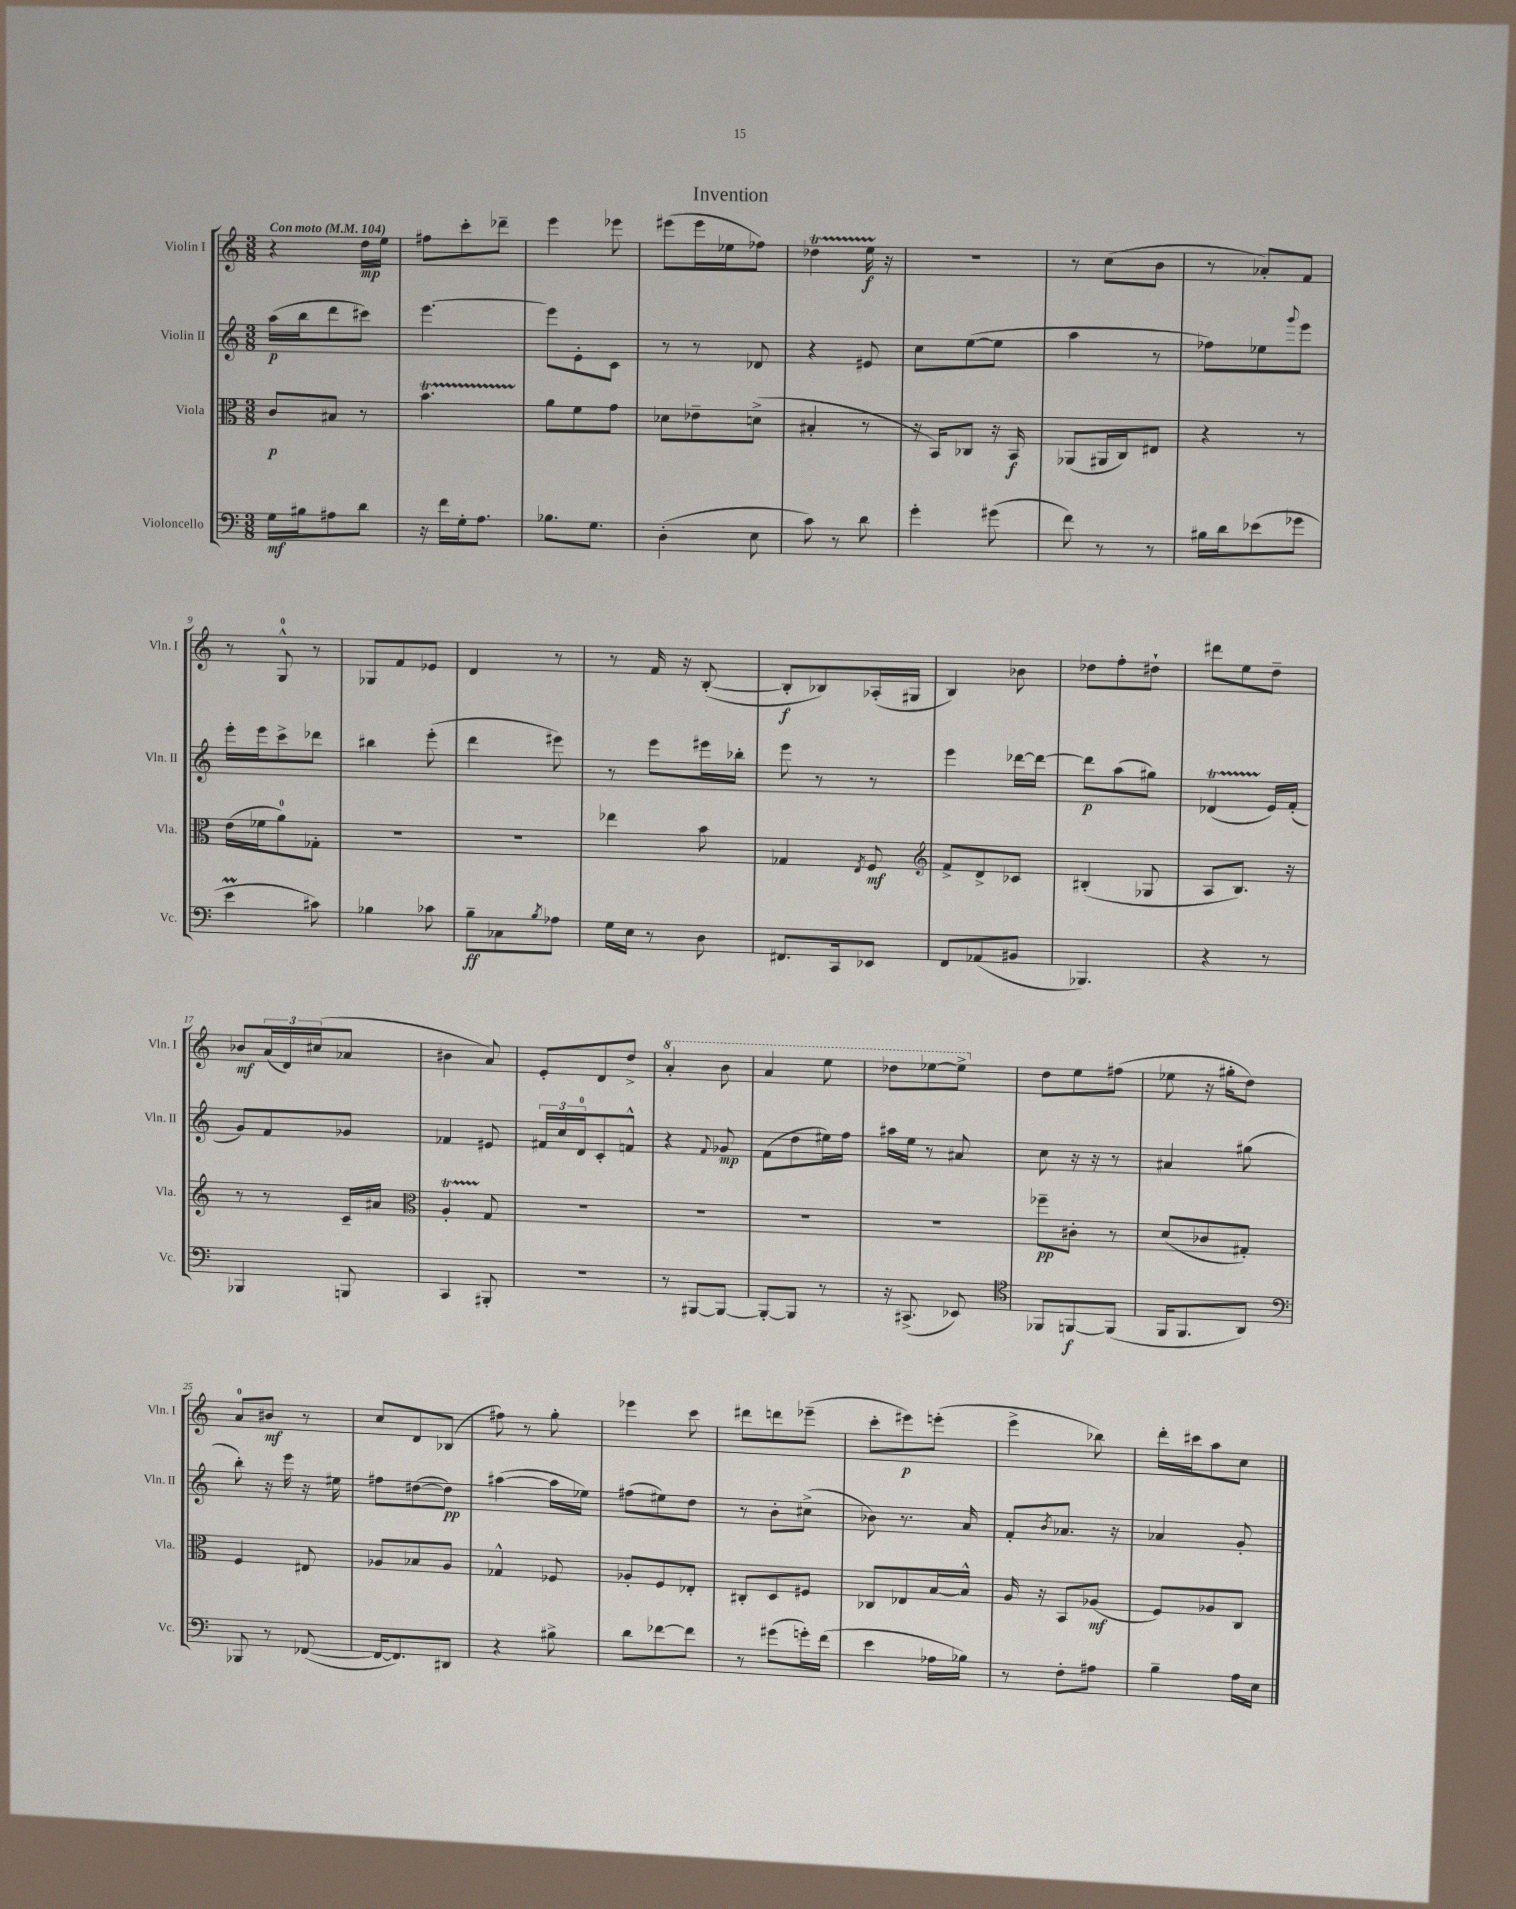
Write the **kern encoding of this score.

**kern	**kern	**kern	**kern
*staff4	*staff3	*staff2	*staff1
*clefF4	*clefC3	*clefG2	*clefG2
*k[]	*k[]	*k[]	*k[]
*M3/8	*M3/8	*M3/8	*M3/8
*MM104	*MM104	*MM104	*MM104
16G\LL	8c/L	(16aa\LL	4r
16B#\J	.	16bb\J	.
8A#\	8B#/J	8ddd\	.
8d\J	8r	8ccc#\J)	16dd\LL
.	.	.	16ee\JJ
=	=	=	=
16r	4.b\	[4.eee\	8ff#\L
16f\LL	.	.	.
16G'\J	.	.	8ccc'\
8.A\J	.	.	.
.	.	.	8ddd-~\J
=	=	=	=
8.B-\L	8a\L	8eee\]L	4eee\
.	8f\	8e'\	.
8.G\J	.	.	.
.	8g\J	8c\J	8eee-\
=	=	=	=
(4D'\	8d-\L	8r	(8eee#\L
.	8e-~\	8r	16eee#\L
.	.	.	16ee-\J
8E\	(8d^\J	8d-/	8ff-\J)
=	=	=	=
8c\)	4B#'/	4r	4dd-\
8r	.	.	.
8d\	8r	8e#/	16ee\
.	.	.	16r
=	=	=	=
4g'\	16r	8cc\L	4.r
.	16BB/LK)	.	.
.	8C-/J	([8ee\	.
(8g#\	16r	8ee\]J	.
.	16BB/	.	.
=	=	=	=
8f\)	(8AA-/L	4aa\	8r
8r	16AA#/L	.	(8cc\L
.	16C/J)	.	.
8r	8E#/J	8r	8b\J
=	=	=	=
16B#\LL	4r	8ff-\L)	8r
16d\J	.	.	.
(8e-\	.	8ee-\	8a-'/L)
.	.	8qqggg/	.
8g-\J	8r	8eee\J	8f/J
=	=	=	=
4e\	(16e\LL	16eee'\LL	8r
.	16f-\J	16eee\J	.
.	8a\)	8ccc^\	8G^^/
8c#\)	8G-'\J	8ddd-\J	8r
=	=	=	=
4B-\	4.r	4bb#\	8G-/L
.	.	.	8f/
8c-\	.	(8eee'\	8e-/J
=	=	=	=
8B~\L	4.r	4ddd\	4d/
8C-\	.	.	.
8qB/	.	.	.
8A-\J	.	8eee#\)	8r
=	=	=	=
16G\LL	4ee-\	8r	8r
16E\JJ	.	.	.
8r	.	8eee\L	16f/
.	.	.	16r
8D\	8b\	16eee#\L	([8B'/
.	.	16bb-'\JJ	.
=	=	=	=
8.FF#/L	4G-/	8eee\	8B'/]L
.	.	8r	8B-/)
16CC/k	.	.	.
.	8qE/	.	.
8EE-/J	8F/	8r	(16A-'/L
.	.	.	16G#/JJ
=	=	=	=
*	*clefG2	*	*
8FF/L	8f^/L	4eee\	4B/)
(8AA-/	8d^/	.	.
8BB#/J	8c-/J	[16ddd-\LL	8b-\
.	.	16ddd-\_JJ	.
=	=	=	=
4.BBB-/)	(4B#'/	8ddd-\]L	8dd-\L
.	.	(8aa\	8ff'\
.	8G-/	8gg#\J)	8dd#`\J
=	=	=	=
4r	8A/L	(4d-/	8ddd#\L
.	8.B/J)	.	8ee\
8r	.	16e/LL)	8dd~\J
.	16r	(16f'/JJ	.
=	=	=	=
4BBB-/	8r	8g/L)	8b-/L
.	8r	8f/	(24a/L
.	.	.	24d/)
.	.	.	(24cc#/J
8BBB/	16c~/LL	8g-/J	8a-/J
.	16a#/JJ	.	.
=	=	=	=
*	*clefC3	*	*
4CC/	4A'/	4f-/	4b#\
8BBB#'/	8G/	8e#/	8a/)
=	=	=	=
4.r	4.r	24f#/LL	8e'/L
.	.	24cc/	.
.	.	24d/J	.
.	.	8c'/	8d/
.	.	8f^^/J	8dd^/J
=	=	=	=
8r	4.r	4r	4aa'/
[8BBB#/L	.	.	.
.	.	8qqf/	.
8BBB#/_J	.	8g-/	8bb\
=	=	=	=
8BBB#'/_L	4.r	(8f\L	4aa/
8BBB#/]J	.	8dd\	.
8r	.	16ee#\L)	8eee\
.	.	16ff\JJ	.
=	=	=	=
16r	4.r	16aa#\LL	8ddd-\L
(8.CC#^/	.	16ee\JJ	.
.	.	8r	[8eee-\
8EE-/)	.	8a#/	8eee-^\]J
=	=	=	=
*clefC4	*	*	*
8FF-/L	8ff-~\L	8cc\	8dd\L
[8FF/	8c#'\J	16r	8ee\
.	.	16r	.
(8FF/]J	8r	8r	(8ff#\J
=	=	=	=
16FF/LK	(8d/L	4a#/	8ee-\
8.FF/	.	.	.
.	8c-/	.	16r
.	.	.	16gg#'\LK
8AA/J)	8G#'/J)	(8gg#\	8dd\J)
=	=	=	=
*clefF4	*	*	*
8BBB-/	4F/	8bb'\)	8a/L
8r	.	16r	8b#/J
.	.	16eee\	.
([8FF-/	8E#/	16r	8r
.	.	16ee#\	.
=	=	=	=
16FF-/_LK	8A-/L	8ff#\L	8cc/L
8.FF-/])	.	.	.
.	8B-/	([8dd#\	8d/
8DD#/J	8A-/J	8dd#\]J)	(8B-/J
=	=	=	=
4r	4G-^^/	([4aa#\	8ff#\)
.	.	.	8r
8B#^\	8F-/	16aa#\]LL	8gg'\
.	.	16ee-\JJ)	.
=	=	=	=
8d\L	8A-'/L	(8ff#\L	4eee-\
[8f-\	8F/	8ee#\)	.
8f-\]J	8E-'/J	8dd\J	8ccc\
=	=	=	=
8r	8C#'/L	8r	8ddd#\L
(8g#\L	8D/	8b'\L	8ddd\
16g'\L)	8F#/J	(8cc#^\J	(8eee-~\J
(16f\JJ	.	.	.
=	=	=	=
4e\	8C-/L	8b-\)	8ccc'\L
.	8E-/	8.r	8eee#\)
16A-\LL	[16B/L	.	(8eee'\J
16B-\JJ)	16B^^/]JJ	16a/	.
=	=	=	=
8r	16A/	8f'/L	4eee^\
.	16r	.	.
.	.	8qb/	.
8F'\L	8BB/L	8.a-/J	.
8A#\J	(8A-/J	.	8bb-\)
.	.	16r	.
=	=	=	=
4B~\	8F/L)	4a-/	16ddd'\LL
.	.	.	16ccc#\J
.	8A-/	.	8aa\
16A\LL	8C/J	8g'/	8cc\J
16E\JJ	.	.	.
==	==	==	==
*-	*-	*-	*-
